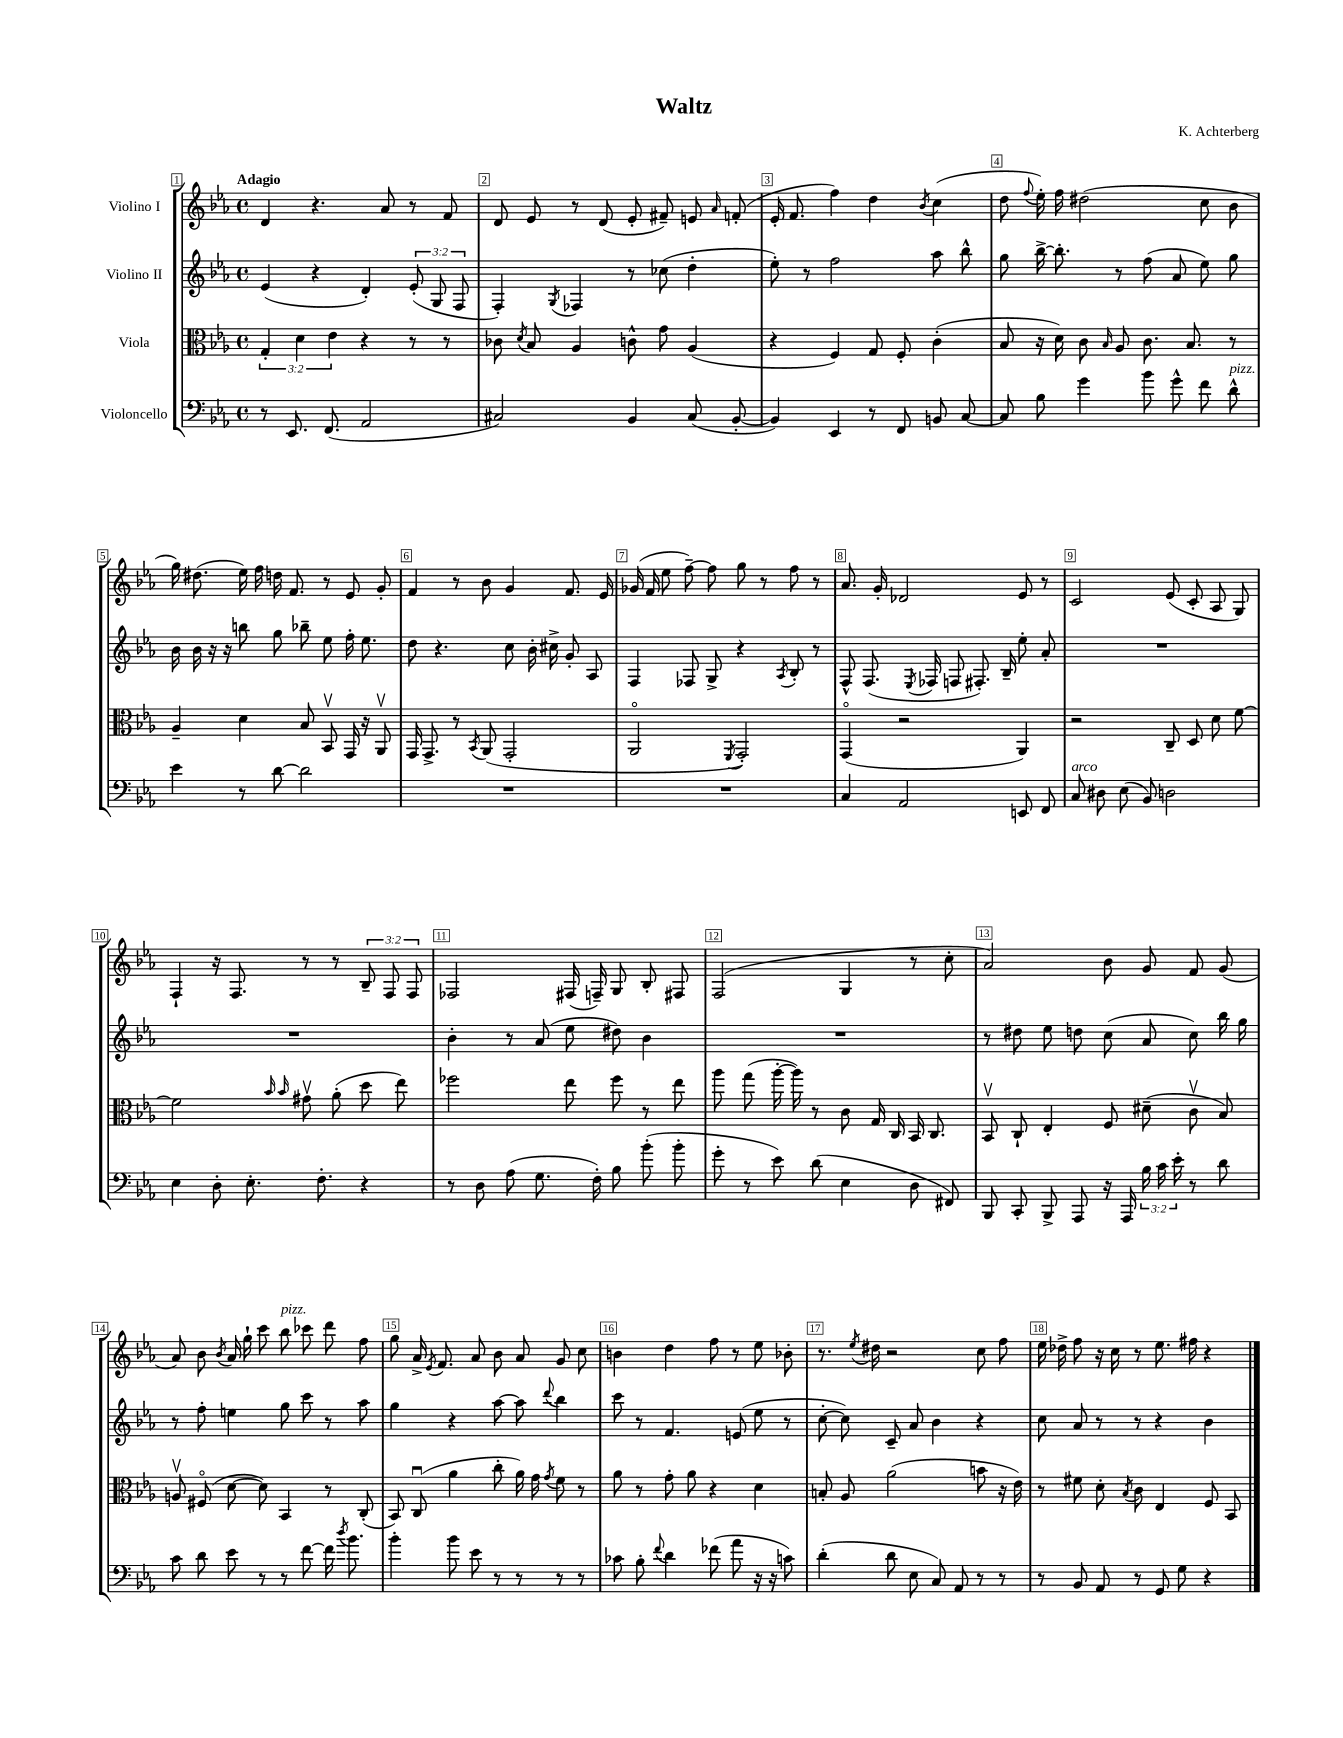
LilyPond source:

\header { title = "Waltz" composer = "K. Achterberg" }
<<
\new StaffGroup <<
\new Staff = "s0" \with { instrumentName = "Violino I" } {
    \clef treble \key ees \major \defaultTimeSignature \time 4/4 \override Staff.TupletNumber.text = #tuplet-number::calc-fraction-text \tempo "Adagio"
    \autoBeamOff d'4 r4. aes'8 r8 f'8 |
    d'8 ees'8 r8 d'8( ees'8-. fis'8--) e'8 \grace { aes'16 } f'8-.( |
    ees'16-. f'8. f''4) d''4 \acciaccatura { bes'8 } c''4( |
    d''8 \appoggiatura { f''8 } ees''16-.) f''16 dis''2( c''8 bes'8 |
    g''16) dis''8.( ees''16) f''16 d''16 f'8. r8 ees'8 g'8-. |
    f'4 r8 bes'8 g'4 f'8. ees'16 |
    ges'16( f'16 ees''8 f''8~--) f''8 g''8 r8 f''8 r8 |
    aes'8. g'16-. des'2 ees'8 r8 |
    c'2 ees'8( c'8-. aes8 g8) |
    f4-! r16 f8. r8 r8 \tuplet 3/2 { bes8-- f8 f8 } |
    fes2 fis16( f16--) g8 bes8-. fis8 |
    f2( g4 r8 c''8-. |
    aes'2) bes'8 g'8 f'8 g'8( |
    aes'8) bes'8 \acciaccatura { bes'8 } aes'16 g''16-! c'''8 bes''8^\markup { \italic "pizz." } ces'''8 d'''8 f''8 |
    g''8 aes'16-> \acciaccatura { ees'8 } f'8. aes'8 bes'8 aes'8 g'8 c''8 |
    b'4 d''4 f''8 r8 ees''8 bes'8-. |
    r8. \acciaccatura { ees''8 } dis''16 r2 c''8 f''8 |
    ees''16 des''16-> f''8 r16 c''16 r8 ees''8. fis''16 r4 \bar "|." |
}
\new Staff = "s1" \with { instrumentName = "Violino II" } {
    \clef treble \key ees \major \defaultTimeSignature \time 4/4 \override Staff.TupletNumber.text = #tuplet-number::calc-fraction-text
    \autoBeamOff ees'4( r4 d'4-.) \tuplet 3/2 { ees'8-.( g8 f8 } |
    f4-.) \acciaccatura { g8 } fes4 r8 ces''8( d''4-. |
    ees''8-.) r8 f''2 aes''8 bes''8-^ |
    g''8 bes''16~-> bes''8.-. r8 f''8( aes'8 ees''8) g''8 |
    bes'16 bes'16 r16 r16 b''8 g''8 bes''8-- ees''8 f''16-. ees''8. |
    d''8 r4. c''8 bes'16-. cis''16-> g'8-. aes8 |
    f4 fes8 g8-> r4 \acciaccatura { aes8 } bes8-. r8 |
    f8-^ f8.( \acciaccatura { ees8 } fes16 f8 fis8.-.) bes16-- ees''8-. aes'8-. |
    R1 |
    R1 |
    bes'4-. r8 aes'8( ees''8 dis''8) bes'4 |
    R1 |
    r8 dis''8 ees''8 d''8 c''8( aes'8 c''8) bes''16 g''16 |
    r8 f''8-. e''4 g''8 c'''8 r8 aes''8 |
    g''4 r4 aes''8~ aes''8 \appoggiatura { d'''8 } bes''4 |
    c'''8 r8 f'4. e'8( ees''8 r8 |
    c''8~-. c''8) c'8-- aes'8 bes'4 r4 |
    c''8 aes'8 r8 r8 r4 bes'4 \bar "|." |
}
\new Staff = "s2" \with { instrumentName = "Viola" } {
    \clef alto \key ees \major \defaultTimeSignature \time 4/4 \override Staff.TupletNumber.text = #tuplet-number::calc-fraction-text
    \autoBeamOff \tuplet 3/2 { g4-. d'4 ees'4 } r4 r8 r8 |
    ces'8 \acciaccatura { d'8 } bes8 aes4 c'8-^ g'8 aes4( |
    r4 f4) g8 f8-. c'4-.( |
    bes8 r16 d'16) c'8 \grace { bes16 } aes8 c'8. bes8. r8 |
    aes4-- d'4 bes8 bes,8\upbow g,16 r16 aes,8\upbow |
    g,16 g,8.-> r8 \acciaccatura { bes,8 } aes,8( g,2-. |
    aes,2\flageolet \acciaccatura { f,8 } g,2-.) |
    g,4\flageolet( r2 aes,4) |
    r2 c8-- d8 d'8 f'8~ |
    f'2 \grace { bes'16 bes'16 } gis'8\upbow aes'8-.( d''8 ees''8) |
    fes''2 ees''8 fes''8 r8 ees''8 |
    aes''8 g''8( aes''16~-. aes''16) r8 c'8 g16 c16 bes,16 c8. |
    bes,8\upbow c8-! ees4-. f8 dis'8--( c'8\upbow bes8) |
    a8\upbow fis8\flageolet( d'8~ d'8) bes,4 r8 c8-.( |
    bes,8) c8\downbow( aes'4 c''8-. aes'16) g'16 \acciaccatura { g'8 } f'8 r8 |
    aes'8 r8 g'8-. aes'8 r4 d'4 |
    b8-. aes8 aes'2( b'8 r16 ees'16) |
    r8 fis'8 d'8-. \acciaccatura { bes8 } c'8 ees4 f8 bes,8 \bar "|." |
}
\new Staff = "s3" \with { instrumentName = "Violoncello" } {
    \clef bass \key ees \major \defaultTimeSignature \time 4/4 \override Staff.TupletNumber.text = #tuplet-number::calc-fraction-text
    \autoBeamOff r8 ees,8. f,8.( aes,2 |
    cis2) bes,4 cis8( bes,8~-. |
    bes,4) ees,4 r8 f,8 b,8 c8~ |
    c8 bes8 g'4 bes'8 g'8-^ f'8 d'8-^^\markup { \italic "pizz." } |
    ees'4 r8 d'8~ d'2 |
    R1 |
    R1 |
    c4 aes,2 e,8 f,8 |
    c8^\markup { \italic "arco" } dis8 ees8( bes,8) d2 |
    ees4 d8-. ees8.-. f8.-. r4 |
    r8 d8 aes8( g8. f16-.) bes8 bes'8-.( bes'8-. |
    g'8-. r8 ees'8) d'8( ees4 d8 fis,8) |
    bes,,8 c,8-. bes,,8-> aes,,8 r16 aes,,16 \tuplet 3/2 { bes16 c'16 ees'16-. } r8 d'8 |
    c'8 d'8 ees'8 r8 r8 f'8~ f'16 \acciaccatura { d''8 } bes'8. |
    bes'4-. bes'8 ees'8 r8 r8 r8 r8 |
    ces'8 bes8-. \appoggiatura { f'8 } d'4 fes'8( aes'8 r16 r16 c'8) |
    d'4-.( d'8 ees8 c8) aes,8 r8 r8 |
    r8 bes,8 aes,8 r8 g,8 g8 r4 \bar "|." |
}
>>
>>
\layout { \context { \Score \override BarNumber.break-visibility = ##(#f #t #t) barNumberVisibility = #all-bar-numbers-visible \override BarNumber.stencil = #(make-stencil-boxer 0.1 0.3 ly:text-interface::print) } }
